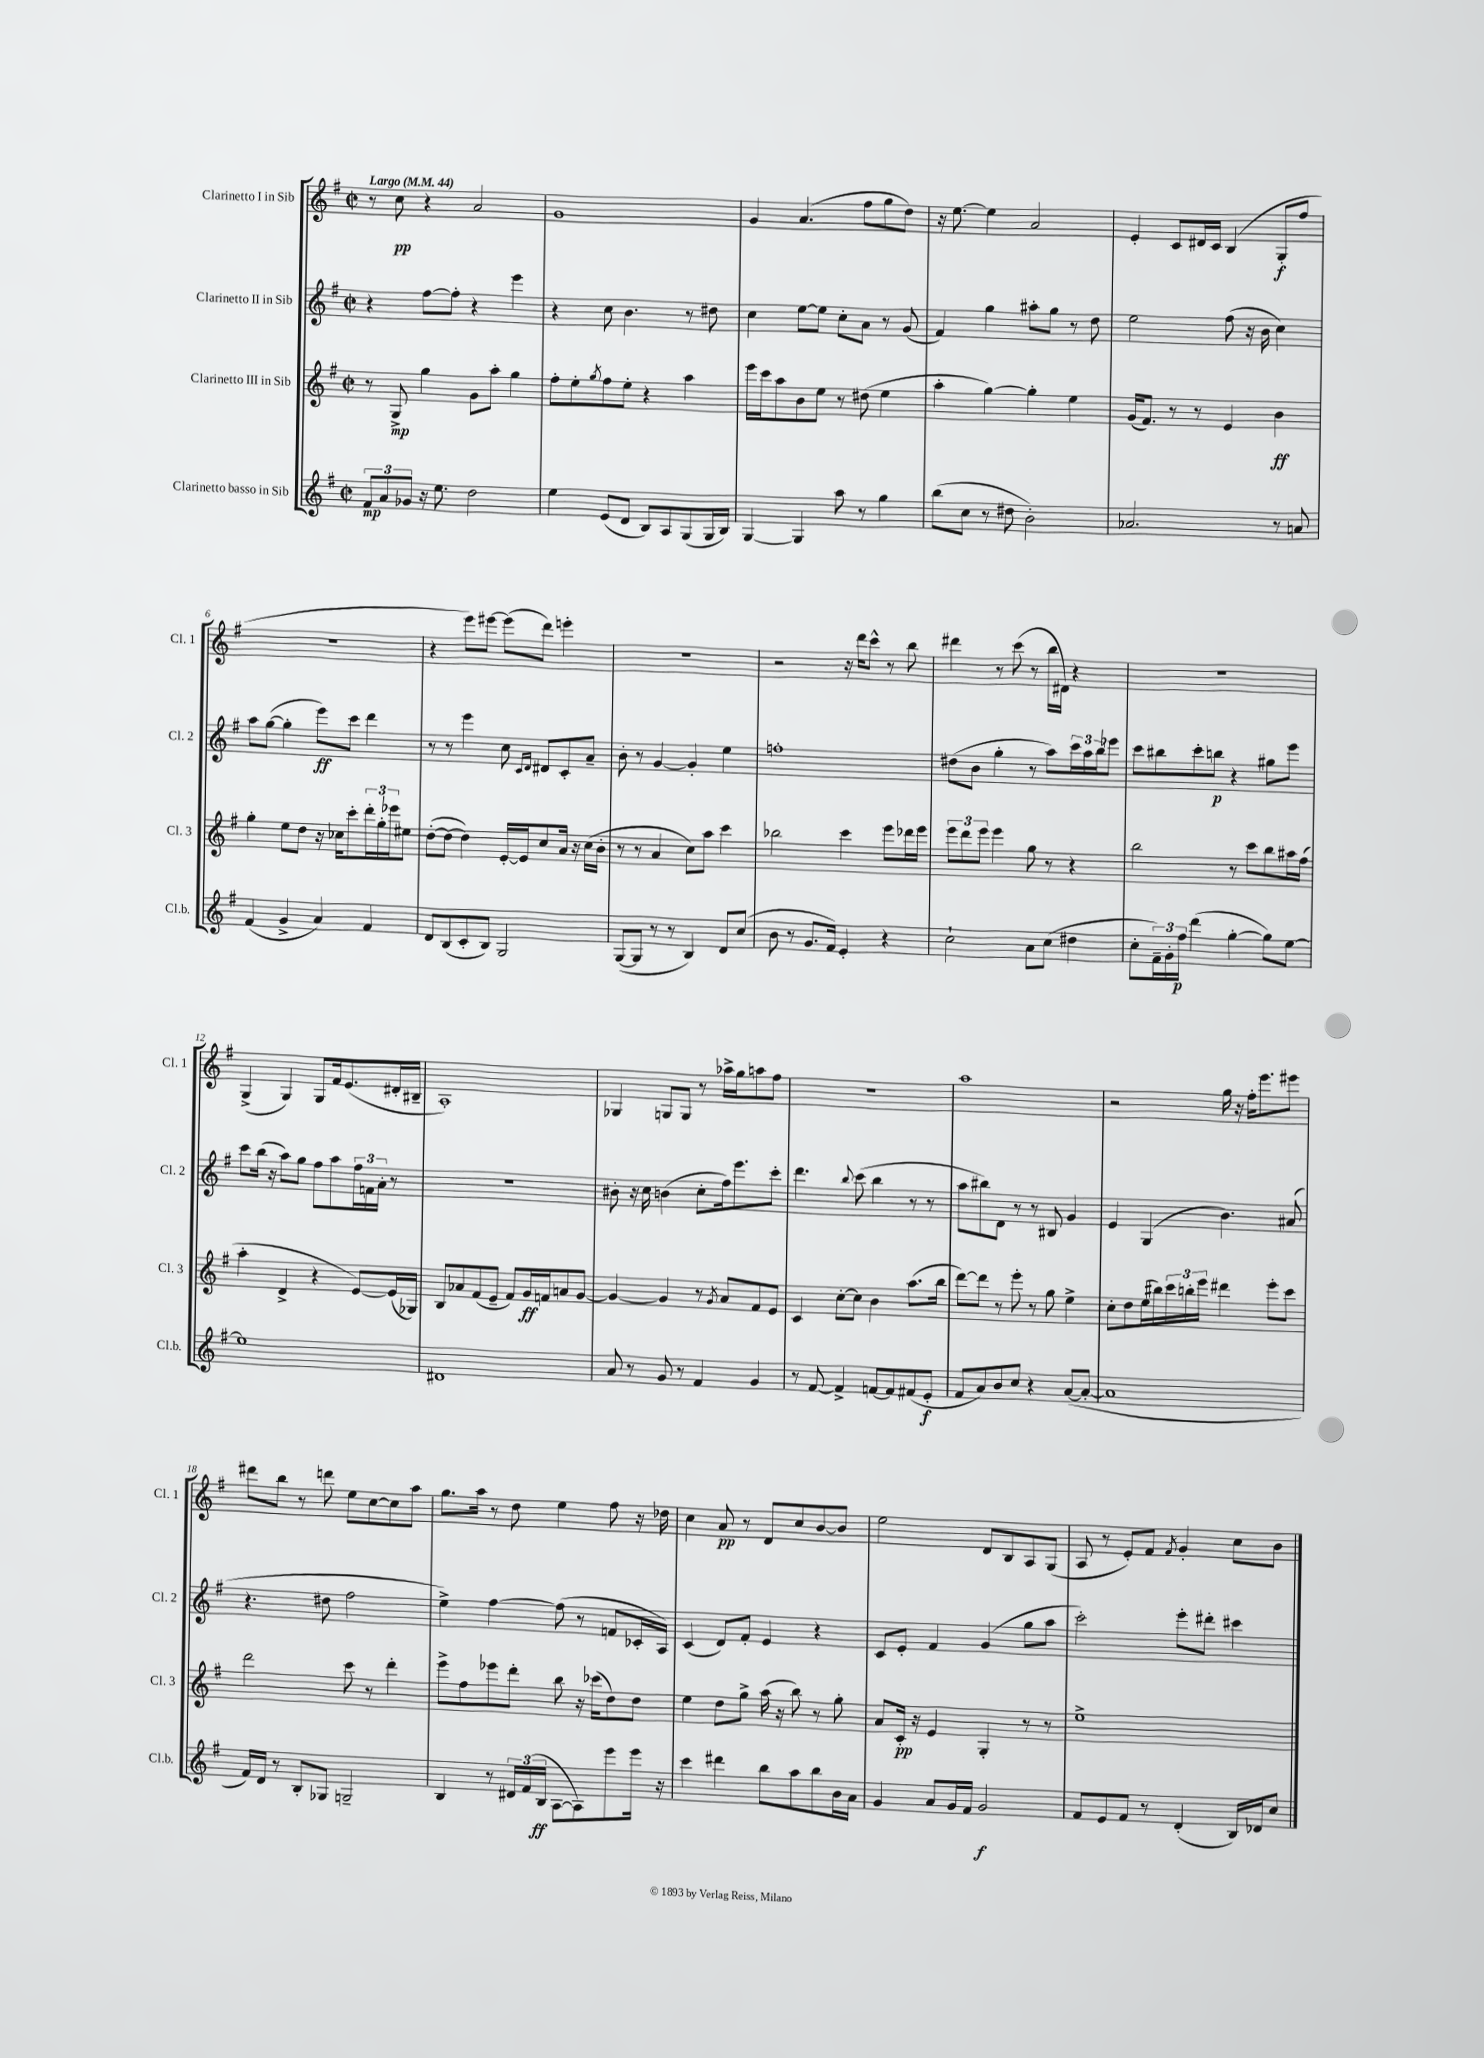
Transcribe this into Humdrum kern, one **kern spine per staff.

**kern	**kern	**kern	**kern
*staff4	*staff3	*staff2	*staff1
*clefG2	*clefG2	*clefG2	*clefG2
*k[f#]	*k[f#]	*k[f#]	*k[f#]
*M2/2	*M2/2	*M2/2	*M2/2
*met(c|)	*met(c|)	*met(c|)	*met(c|)
*MM44	*MM44	*MM44	*MM44
12f#	8r	4r	8r
12a	.	.	.
.	8G^	.	8cc
12g-	.	.	.
16r	4gg	[8ff#	4r
8.ee	.	.	.
.	.	8ff#']	.
2dd	8g	4r	2a
.	8aa'	.	.
.	4gg	4eee	.
=	=	=	=
4ee	8ff#'	4r	1g
.	8ee'	.	.
.	8qgg	.	.
(8e	8ff#	8cc	.
8d	8ee'	4.b	.
8B)	4r	.	.
8A	.	.	.
(8G	4aa	8r	.
16G	.	8dd#	.
16B)	.	.	.
=	=	=	=
[4G	16eee	4cc	4g
.	16ccc	.	.
.	8aa	.	.
4G]	8b	[8ee	(4.a
.	8ee	8ee]	.
8aa	8r	8cc'	.
8r	(8dd#	8a	8ff#
4gg	4ee	8r	8gg
.	.	(8g	8dd)
=	=	=	=
(8bb	4aa'	4f#)	16r
.	.	.	[8.ee
8cc	.	.	.
8r	[4gg)	4gg	4ee]
8dd#	.	.	.
2b')	4gg']	8aa#'	2a
.	.	8gg	.
.	4ee	8r	.
.	.	8dd	.
=	=	=	=
2.a-	(16g	2ee	4e'
.	8.f#)	.	.
.	8r	.	8c
.	8r	.	16d#
.	.	.	16c
.	4e	(8ff#	(4B
.	.	16r	.
.	.	16b	.
8r	4b	4cc)	8G'
8a	.	.	8ff#
=	=	=	=
(4f#	4gg'	8aa	1r
.	.	([8gg	.
4g^	8ee	4gg']	.
.	8dd	.	.
4a)	16r	8eee)	.
.	16cc-	.	.
.	8ccc'	8ccc	.
4f#	24ddd'	4ddd	.
.	24gg'	.	.
.	24eee-	.	.
.	8ee#	.	.
=	=	=	=
8d	([8dd'	8r	4r
(8B	8dd_	8r	.
8c'	4dd])	4eee	8eee)
8B)	.	.	[8eee#
2G	[16e'	8cc	(8eee#]
.	16e]	.	.
.	.	16qqc	.
.	.	16qqd	.
.	8cc	8d#	8ddd)
.	16a	8c'	4eee'
.	16r	.	.
.	(16cc	8a~	.
.	16b'	.	.
=	=	=	=
([8G	8r	8b'	1r
8G]	8r	8r	.
8r	4a	[4g	.
8r	.	.	.
4B)	8cc)	4g']	.
.	8aa	.	.
8d	4ccc	4ee	.
(8cc	.	.	.
=	=	=	=
8b	2bb-	1ff'	2r
8r	.	.	.
8.g	.	.	.
16f#)	.	.	.
4e'	4ccc	.	16r
.	.	.	16ddd
.	.	.	8ccc^^
4r	8eee	.	8r
.	16ddd-	.	8bb
.	16eee	.	.
=	=	=	=
2cc`	12eee	(8dd#	4ddd#
.	12ddd	.	.
.	.	8b	.
.	12eee	.	.
.	4eee	4gg'	8r
.	.	.	(8ccc
8a	8gg	8r	8r
(8cc	8r	8aa)	16bb
.	.	.	16d#)
4dd#	4r	24ccc	4r
.	.	24aa	.
.	.	24bb	.
.	.	8eee-	.
=	=	=	=
8cc'	2bb	8ccc	1r
24f#~)	.	8bb#	.
24g'	.	.	.
24ff#	.	.	.
(4ddd	.	8ccc'	.
.	.	8bb	.
[4gg'	8r	4r	.
.	8ccc	.	.
8gg])	8bb	8gg#	.
[8ee	16aa#	8eee	.
.	(16ff#	.	.
=	=	=	=
1ee]	4aa'	8ccc	(4G^
.	.	(16bb	.
.	.	16r	.
.	4d^	8aa)	4G)
.	.	8gg	.
.	4r	8ff#	8G
.	.	8aa	16f#
.	.	.	(8.e
.	[8e)	24ff#	.
.	.	24f	.
.	.	24a'	.
.	(16e]	8r	16d#'
.	16G-)	.	16B#~
=	=	=	=
1d#	8B	1r	1A')
.	8a-	.	.
.	(8f#	.	.
.	8e~	.	.
.	8f#)	.	.
.	16g	.	.
.	16f	.	.
.	8a	.	.
.	[8g	.	.
=	=	=	=
8a	4g_	8b#'	4G-
8r	.	16r	.
.	.	16cc	.
8g	4g]	(4b	8G
8r	.	.	8G
4f#	8r	8cc'	8r
.	8qg	.	.
.	8a	16ff#)	16aa-^
.	.	8.eee	16gg
4g	8f#	.	8aa
.	8e	8ccc'	8ff#
=	=	=	=
8r	4c	4.ddd	1r
[8f#	.	.	.
4f#^]	[8cc'	.	.
.	.	8qqbb	.
.	8cc]	(8ccc	.
[8f	4b	4bb	.
8f]	.	.	.
(8f#	(8.aa	8r	.
8e'	.	8r	.
.	16bb	.	.
=	=	=	=
8f#	[8ddd)	8aa	1aa
8a)	8ddd]	8bb#)	.
8b	8r	8d	.
8cc	8eee'	8r	.
4r	8r	8r	.
.	8gg	8B#	.
([8a	4ee^	4g	.
8a'_	.	.	.
=	=	=	=
1a]	8cc'	4e	2r
.	8dd	.	.
.	(16ee	(4G	.
.	16bb#)	.	.
.	24ccc	.	.
.	24bb'	.	.
.	24eee	.	.
.	4ddd#	4.b)	16gg
.	.	.	16r
.	.	.	16ff#'
.	.	.	8.eee
.	8eee'	.	.
.	8ccc	(8a#	8eee#
=	=	=	=
16f#)	2ddd	4.r	8ddd#
16d	.	.	.
8r	.	.	8bb
8B'	.	.	8r
8G-	.	8dd#	8ddd
2G~	8ccc	2ff#	8ee
.	8r	.	[8cc
.	4ddd'	.	8cc]
.	.	.	8aa
=	=	=	=
4B	8eee^	4ee^)	8.gg
.	8ff#	.	.
.	.	.	16aa
8r	8eee-	[4ff#	8r
24d#	8ddd'	.	8dd
(24f#	.	.	.
24B	.	.	.
[8A	8bb	(8ff#]	4ee
8A])	16r	8r	.
.	(16ccc-	.	.
8eee	8dd)	8f	8ff#
16eee	8dd	16c-'	16r
16r	.	16A)	16dd-
=	=	=	=
4ccc	4ee	(4c	4cc
4ddd#	8dd	8d)	8a
.	8gg^	8f#'	8r
8bb	(16aa	4e	8d
.	16r	.	.
8aa	8bb)	.	8cc
8bb	8r	4r	[8b
16b	8gg'	.	8b]
16a	.	.	.
=	=	=	=
4g	8a	8c	2ee
.	16c'	8e'	.
.	16r	.	.
8a	4e	4f#	.
16g	.	.	.
16f#	.	.	.
2g	4G'	(4g	8d
.	.	.	8B
.	8r	8gg	8A
.	8r	8aa	(8G
=	=	=	=
8f#	1ee^	2ccc')	8A
8e	.	.	8r
8f#	.	.	8e')
8r	.	.	8f#
.	.	.	8qf#
(4d'	.	8eee'	4g'
.	.	8ddd#'	.
16B)	.	4ccc#	8cc
16d-	.	.	.
8cc	.	.	8b
==	==	==	==
*-	*-	*-	*-
